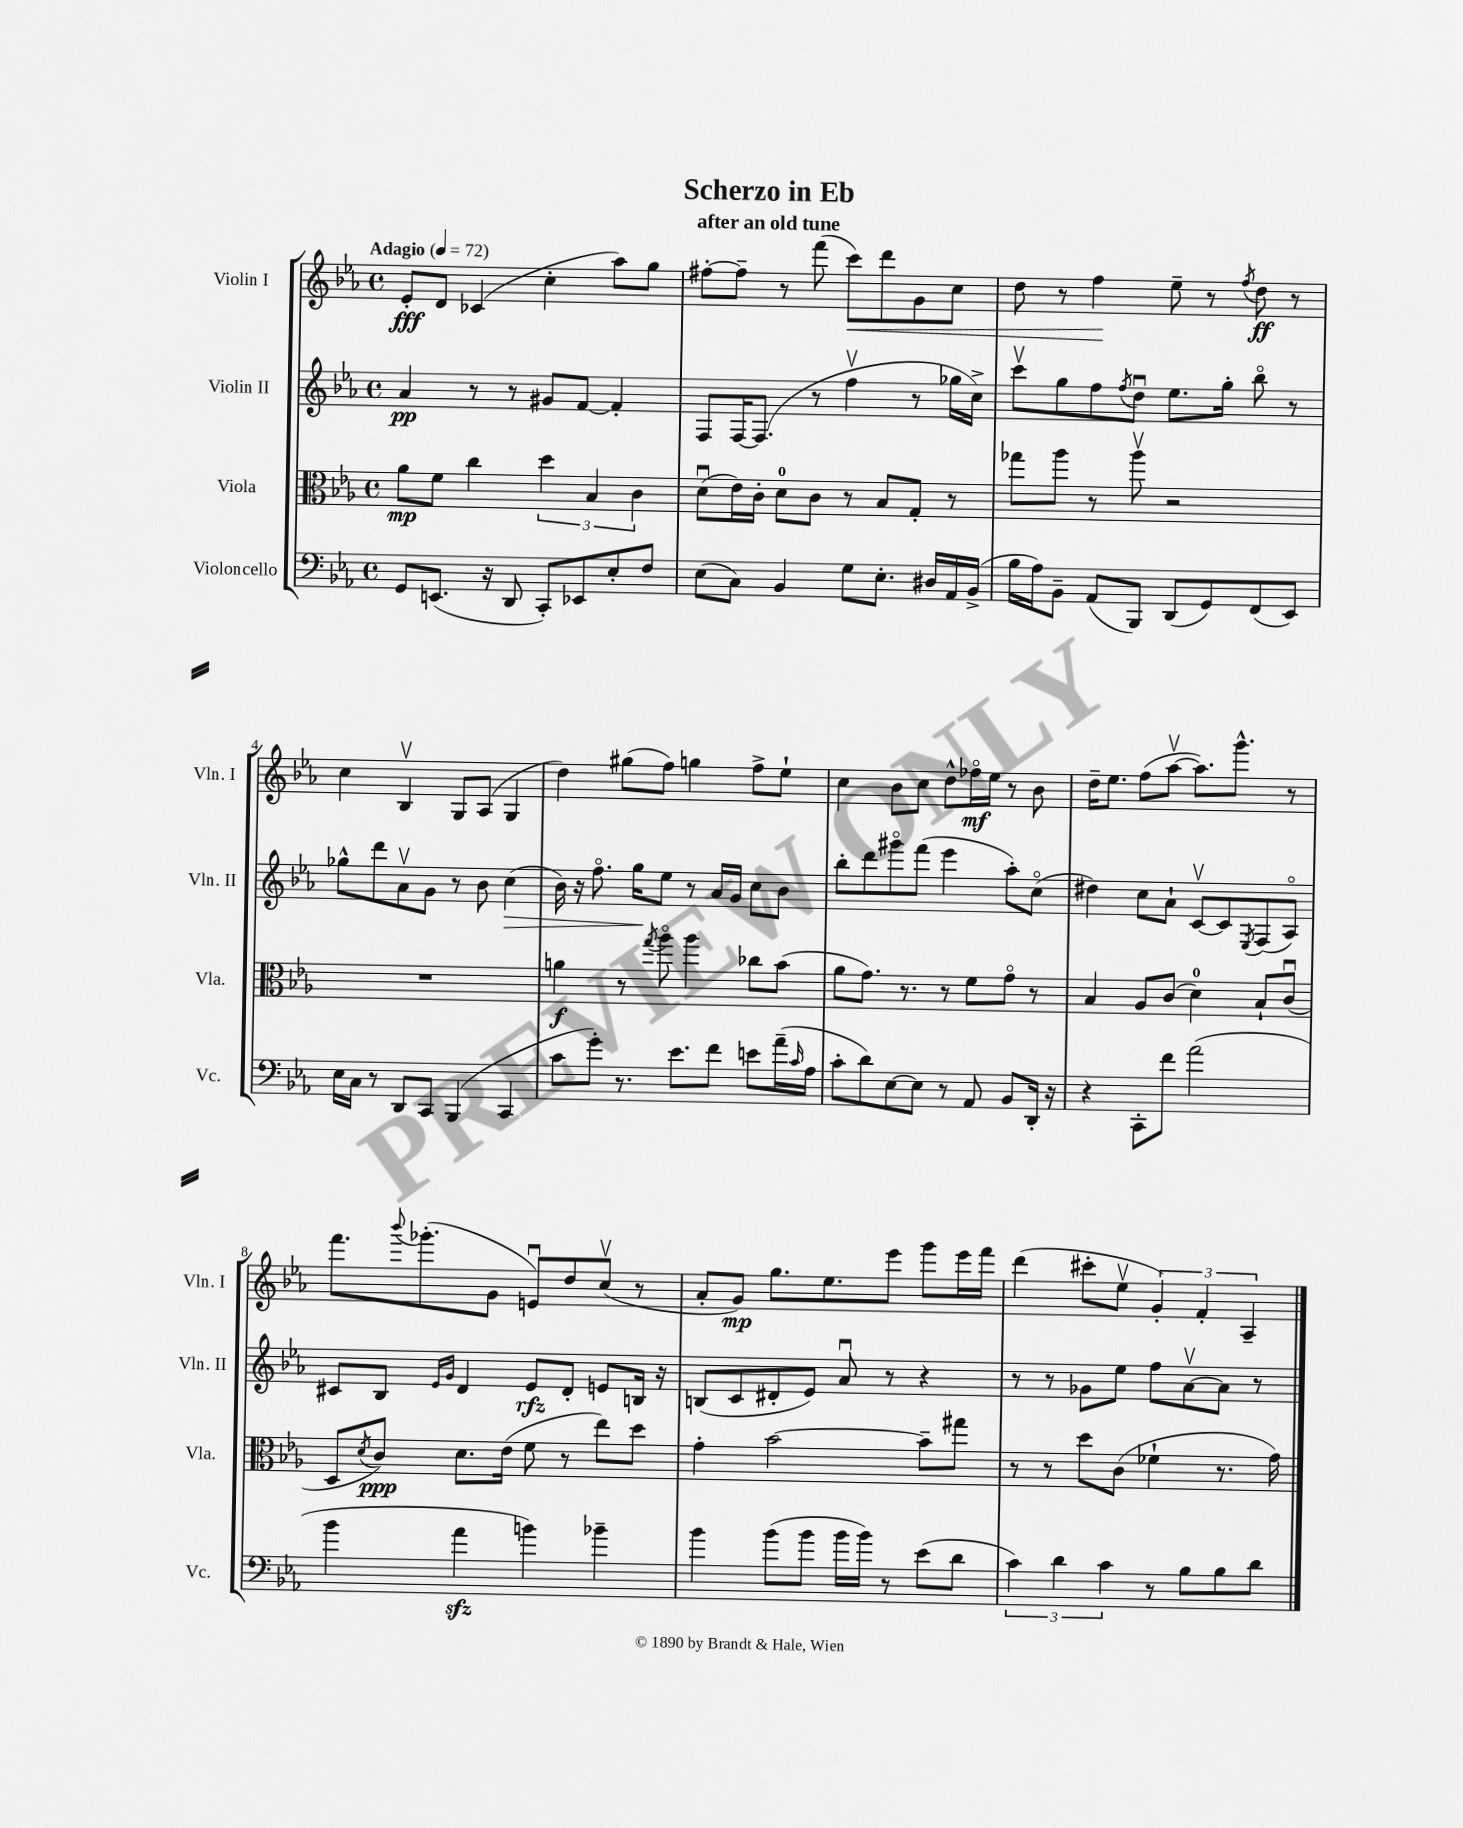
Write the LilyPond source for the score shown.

\header { title = "Scherzo in Eb" subtitle = "after an old tune" }
<<
\new StaffGroup <<
\new Staff = "s0" \with { instrumentName = "Violin I" shortInstrumentName = "Vln. I" } {
    \clef treble \key ees \major \defaultTimeSignature \time 4/4 \tempo "Adagio" 4 = 72
    ees'8-.\fff d'8 ces'4( c''4-. aes''8) g''8 |
    fis''8~-. fis''8-- r8 f'''8( c'''8\<) d'''8 g'8 c''8 |
    d''8 r8 f''4\! ees''8-- r8 \acciaccatura { f''8 } d''8\ff r8 |
    c''4 bes4\upbow g8 aes8( g4 |
    d''4) gis''8( f''8) g''4 f''8-> ees''8-! |
    c''4 bes'8 c''8 d''8-^ fes''16\flageolet\mf ees''16 r8 bes'8 |
    d''16-- ees''8. f''8( aes''8~\upbow aes''8.) g'''8.-^ r8 |
    f'''8. \appoggiatura { bes'''8 } ges'''8.-.( g'8 e'8\downbow) d''8 c''8\upbow( r8 |
    aes'8-. g'8\mp) g''8. ees''8. ees'''8 g'''8 ees'''16 f'''16 |
    d'''4( cis'''8-. ees''8\upbow \tuplet 3/2 { g'4-.) f'4-. aes4-- } \bar "|." |
}
\new Staff = "s1" \with { instrumentName = "Violin II" shortInstrumentName = "Vln. II" } {
    \clef treble \key ees \major \defaultTimeSignature \time 4/4
    aes'4\pp r8 r8 gis'8 f'8~ f'4-. |
    f8 f16~ f8.( r8 f''4\upbow r8 ges''16 c''16->) |
    c'''8\upbow g''8 f''8 \acciaccatura { f''8 } d''8\downbow ees''8. g''16-. bes''8\flageolet r8 |
    ges''8-^ d'''8 aes'8\upbow g'8 r8 bes'8 c''4\>( |
    bes'16) r16 f''8.\flageolet g''16\! ees''8 r8 aes'16 g'16 c''8 bes'8 |
    bes''8-. d'''8 gis'''8\flageolet f'''8( ees'''4 aes''8-.) c''8\flageolet( |
    dis''4) c''8 aes'8-! c'8~\upbow c'8 \acciaccatura { ees8 } f8( aes8\flageolet) |
    cis'8 bes8 \grace { ees'16 g'16 } d'4 ees'8\rfz d'8-. e'8 b16 r16 |
    b8( c'8 dis'8-. ees'8) aes'8\downbow r8 r4 |
    r8 r8 ges'8 ees''8 f''8 aes'8~\upbow aes'8 r8 \bar "|." |
}
\new Staff = "s2" \with { instrumentName = "Viola" shortInstrumentName = "Vla." } {
    \clef alto \key ees \major \defaultTimeSignature \time 4/4
    aes'8\mp f'8 c''4 \tuplet 3/2 { d''4 bes4 c'4 } |
    d'8\downbow( ees'16) c'16-. d'8-0 c'8 r8 bes8 g8-. r8 |
    ges''8 aes''8 r8 aes''8\upbow r2 |
    R1 |
    a'4\f r8 \acciaccatura { g''8 } aes''8\flageolet aes''4 ces''8 bes'8( |
    aes'8 g'8.) r8. r8 f'8 g'8\flageolet r8 |
    bes4 aes8 c'8( d'4-0) bes8-! c'8\downbow( |
    d8 \acciaccatura { d'8 } c'8\ppp) d'8. ees'16( f'8 r8 ees''8) d''8 |
    g'4-. bes'2~ bes'8-- gis''8 |
    r8 r8 d''8 c'8( fes'4-! r8. g'16) \bar "|." |
}
\new Staff = "s3" \with { instrumentName = "Violoncello" shortInstrumentName = "Vc." } {
    \clef bass \key ees \major \defaultTimeSignature \time 4/4
    g,8 e,8.( r16 d,8 c,8-.) ees,8 ees8-. f8 |
    ees8( c8) bes,4 g8 ees8.-. dis16 aes,16 bes,16->( |
    bes16 aes16) bes,8-- aes,8( bes,,8) d,8( g,8) f,8( ees,8) |
    ees16 c16 r8 d,8 c,8 bes,,4( c,4 |
    c'8 g'8-.) r8. ees'8. f'8 e'8 aes'16--( \grace { c'16 } aes16 |
    c'8-. d'8) ees8~ ees8 r8 aes,8 bes,8 d,16-. r16 |
    r4 c,8-. f'8 aes'2( |
    bes'4 aes'4\sfz b'4) bes'4-- |
    bes'4 bes'8( bes'8 bes'16 bes'16) r8 ees'8( d'8 |
    \tuplet 3/2 { c'4) d'4 c'4 } r8 bes8 bes8 d'8 \bar "|." |
}
>>
>>
